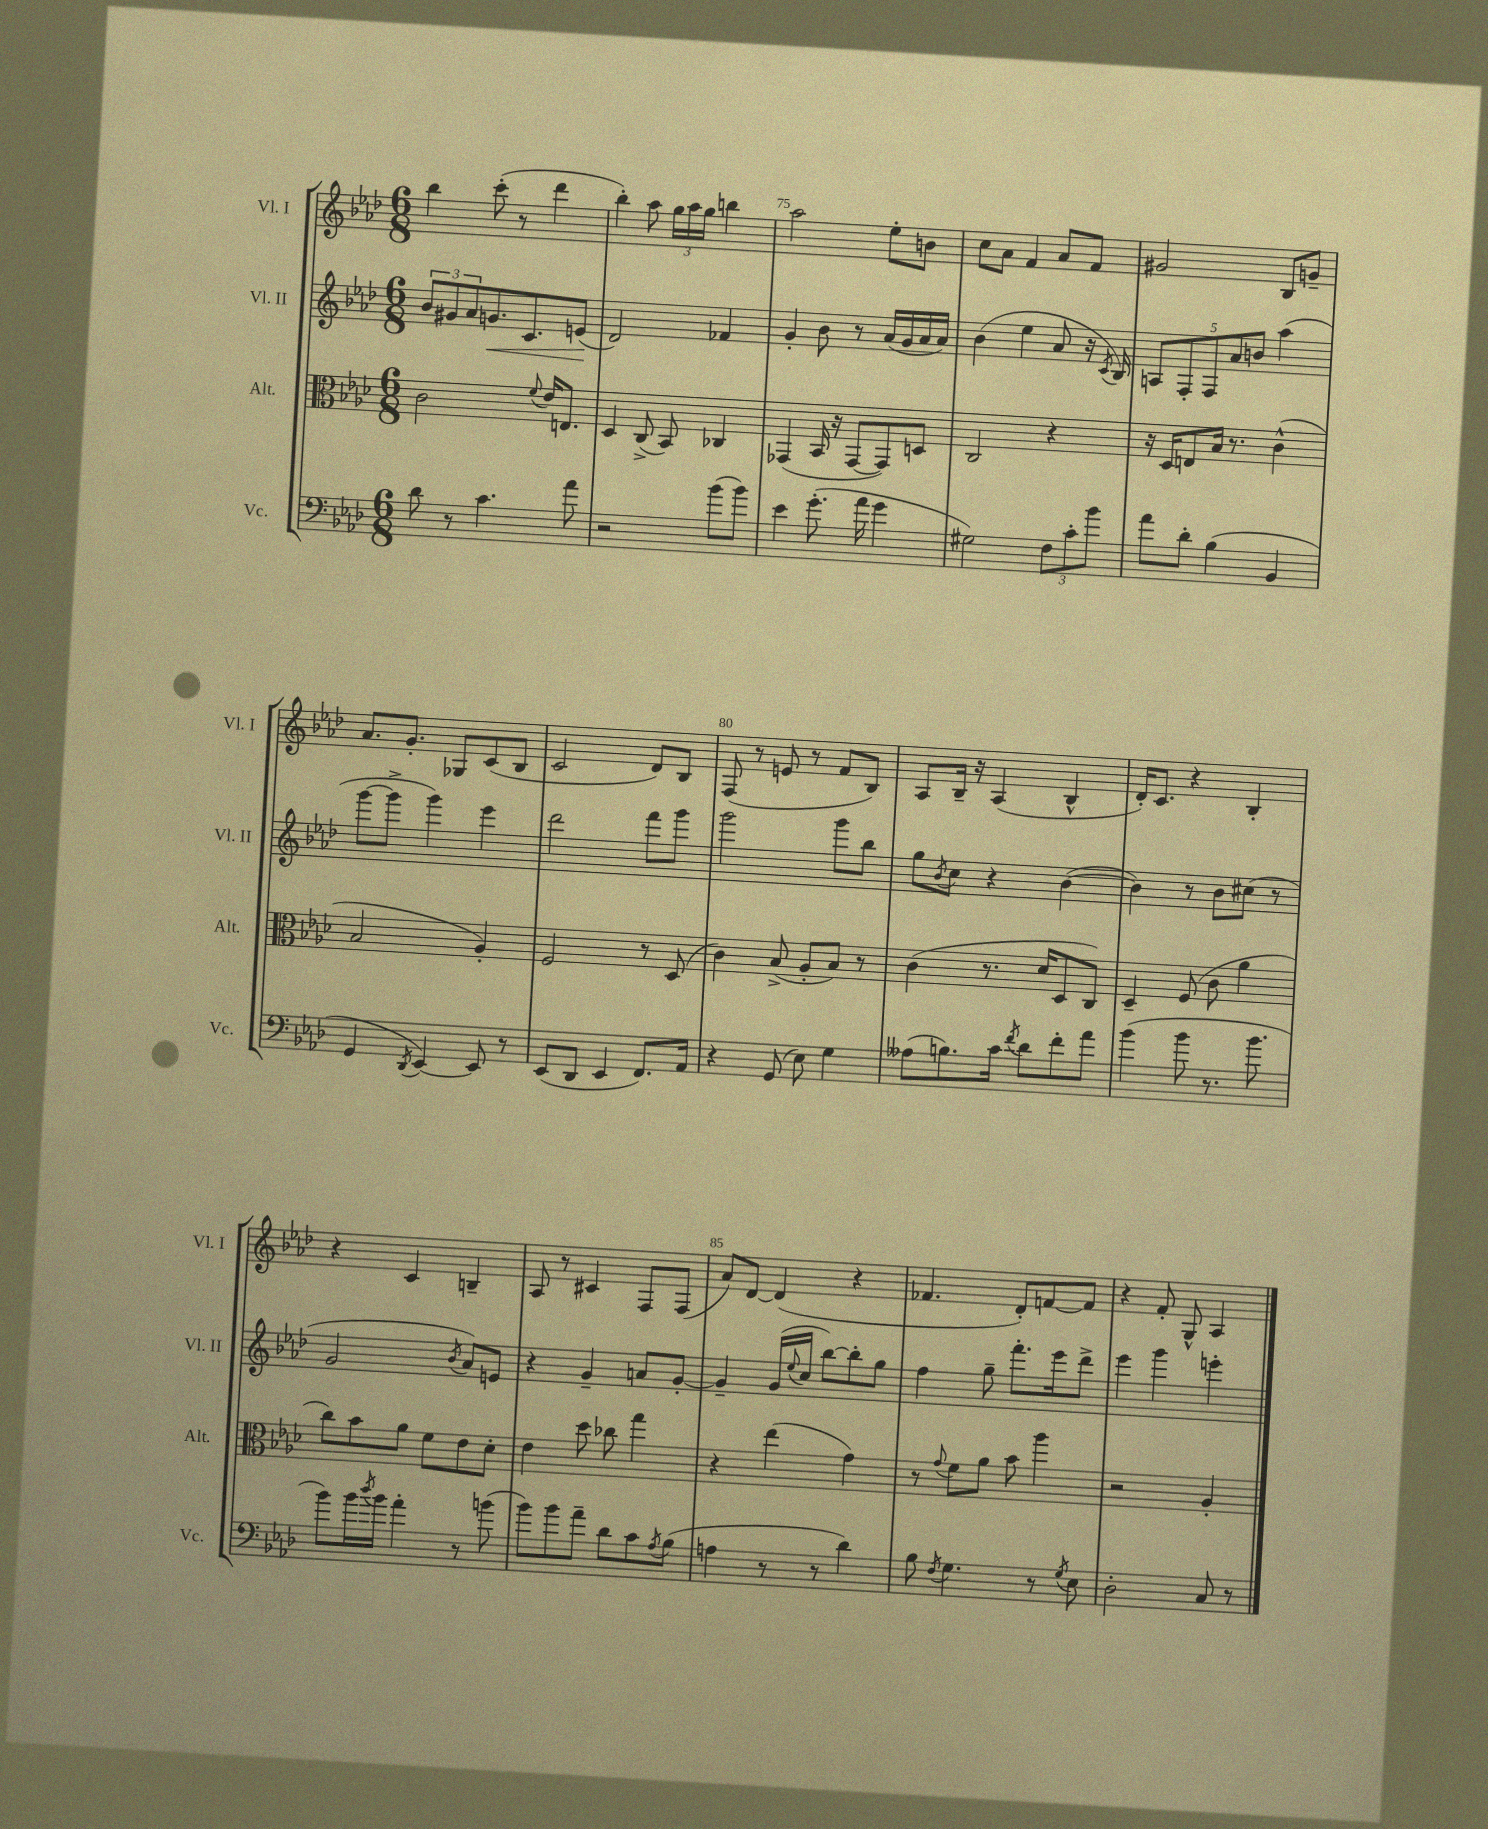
<<
\new StaffGroup <<
\new Staff = "s0" \with { instrumentName = "Vl. I" shortInstrumentName = "Vl. I" } {
    \clef treble \key aes \major \numericTimeSignature \time 6/8
    bes''4 c'''8-.( r8 des'''4 |
    bes''4-.) aes''8 \tuplet 3/2 { g''16 aes''16 g''16 } b''4 |
    aes''2 ees''8-. b'8 |
    c''8 aes'8 f'4 aes'8 f'8 |
    gis'2 bes8 g'8-- |
    aes'8. g'8.-. ges8 c'8( bes8 |
    c'2 des'8) bes8 |
    f8( r8 e'8 r8 f'8 bes8) |
    aes8 bes16-- r16 aes4( bes4-^ |
    des'16-.) c'8. r4 bes4-. |
    r4 c'4 b4-- |
    aes8 r8 cis'4 f8 f8( |
    aes'8) des'8~ des'4( r4 |
    fes'4. des'8-.) f'8~ f'8 |
    r4 f'8-. g8-^ aes4 \bar "|." |
}
\new Staff = "s1" \with { instrumentName = "Vl. II" shortInstrumentName = "Vl. II" } {
    \clef treble \key aes \major \numericTimeSignature \time 6/8
    \tuplet 3/2 { bes'8 gis'8 aes'8 } g'8.\< c'8. e'8\!( |
    des'2) fes'4 |
    g'4-. bes'8 r8 aes'16( g'16 aes'16 aes'16) |
    bes'4( ees''4 aes'8 r16 \acciaccatura { c'8 } bes16) |
    \tuplet 5/4 { a8 f8-. f8 aes'8 b'8 } aes''4( |
    g'''8~ g'''8-> g'''4) ees'''4 |
    des'''2 f'''8 g'''8 |
    g'''2 g'''8 bes''8 |
    g''8 \acciaccatura { bes'8 } c''8 r4 bes'4~( |
    bes'4) r8 bes'8 cis''8( r8 |
    g'2 \acciaccatura { bes'8 } aes'8) e'8 |
    r4 g'4-- a'8 g'8~-. |
    g'4-- g'16( \appoggiatura { ees''8 } c''16 bes''8~) bes''8-. g''8 |
    f''4 g''8-- f'''8.-. ees'''16 des'''8-> |
    ees'''4 g'''4 e'''4-. \bar "|." |
}
\new Staff = "s2" \with { instrumentName = "Alt." shortInstrumentName = "Alt." } {
    \clef alto \key aes \major \numericTimeSignature \time 6/8
    c'2 \appoggiatura { f'8 } ees'16 e8. |
    des4 c8->( bes,8) ces4 |
    ges,4( bes,16 r16 ges,8~ ges,8) d8 |
    c2 r4 |
    r16 des16 e8 bes16 r8. c'4-^( |
    bes2 aes4-.) |
    f2 r8 des8( |
    c'4) bes8->( aes8-. bes8) r8 |
    c'4( r8. des'16 des8 c8) |
    des4-- f8( c'8 aes'4 |
    c''8) bes'8 aes'8 f'8 ees'8 des'8-. |
    ees'4 des''8 ces''8 g''4 |
    r4 ees''4( g'4) |
    r8 \appoggiatura { g'8 } f'8 aes'8 bes'8 aes''4 |
    r2 aes4-. \bar "|." |
}
\new Staff = "s3" \with { instrumentName = "Vc." shortInstrumentName = "Vc." } {
    \clef bass \key aes \major \numericTimeSignature \time 6/8
    des'8 r8 c'4. aes'8 |
    r2 bes'8( bes'8) |
    ees'4 g'8.-.( aes'16 g'4 |
    gis2) \tuplet 3/2 { f8 c'8-. bes'8 } |
    aes'8 des'8-. bes4( bes,4 |
    g,4 \acciaccatura { des,8 } ees,4~) ees,8 r8 |
    ees,8( des,8 ees,4 f,8.) aes,16 |
    r4 g,8( ees8) g4 |
    aeses8( b8.) c'16 \acciaccatura { f'8 } des'8 f'8-. aes'8 |
    bes'4( bes'8 r8. bes'8. |
    bes'8) bes'16 \acciaccatura { des''8 } bes'16 aes'4-. r8 b'8( |
    bes'8) bes'8 aes'8-- des'8 c'8 \acciaccatura { aes8 } bes8( |
    a4 r8 r8 des'4) |
    bes8 \acciaccatura { f8 } g4. r8 \acciaccatura { g8 } ees8 |
    des2-. c8 r8 \bar "|." |
}
>>
>>
\layout { \context { \Score currentBarNumber = #73 \override BarNumber.break-visibility = ##(#f #t #t) barNumberVisibility = #(every-nth-bar-number-visible 5) } }
